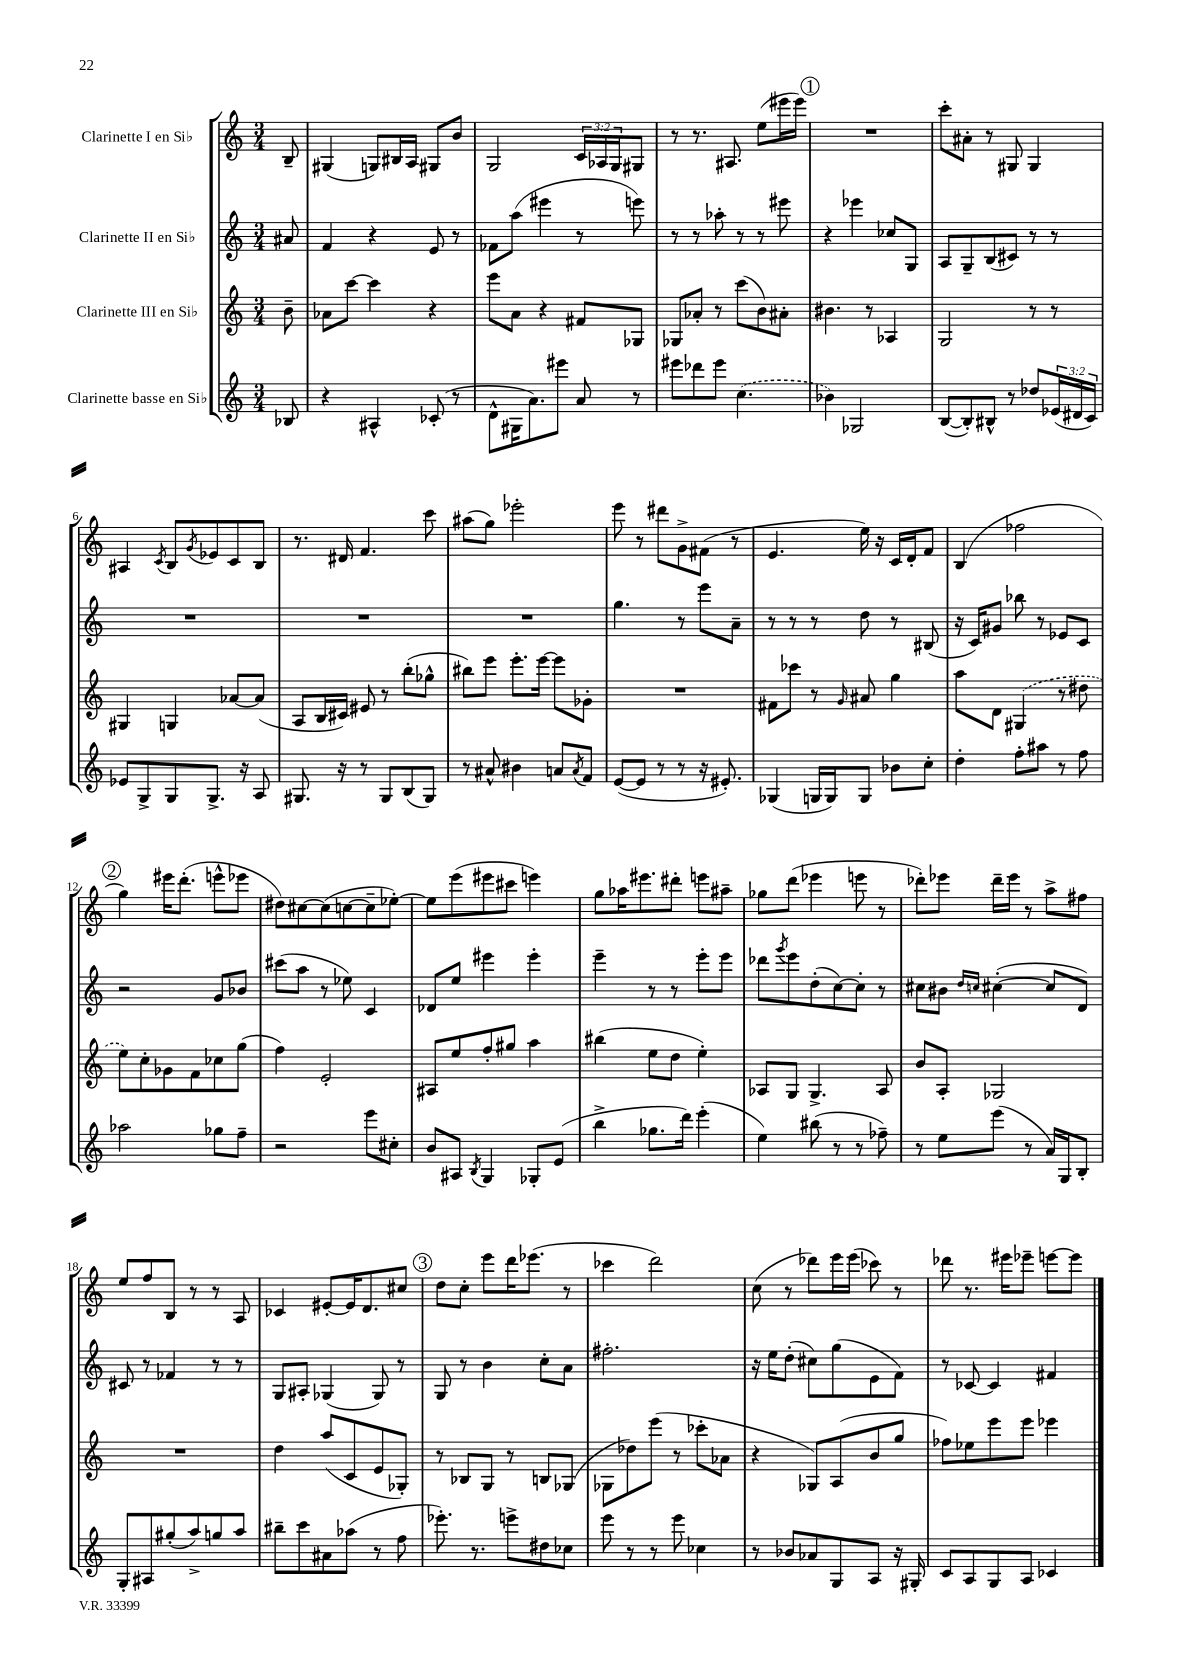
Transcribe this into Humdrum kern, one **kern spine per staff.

**kern	**kern	**kern	**kern
*staff4	*staff3	*staff2	*staff1
*clefG2	*clefG2	*clefG2	*clefG2
*k[]	*k[]	*k[]	*k[]
*M3/4	*M3/4	*M3/4	*M3/4
8B-	8b~	8a#	8B~
=	=	=	=
4r	8a-	4f	(4G#
.	[8ccc	.	.
4A#^^	4ccc]	4r	8G)
.	.	.	16B#
.	.	.	16A
(8c-'	4r	8e	8G#
8r	.	8r	8b
=	=	=	=
8d^^	8eee	8f-	2G
16G#	8a	(8aa	.
8.a)	.	.	.
.	4r	4eee#	.
8eee#	.	.	.
8a	8f#	8r	24c
.	.	.	24A-
.	.	.	24G
8r	8G-	8eee)	8G#
=	=	=	=
8eee#	8G-	8r	8r
8ddd-	8a-'	8r	8.r
8eee#	8r	8aa-'	.
.	.	.	8.A#
(4.cc	(8ccc	8r	.
.	8b)	8r	(8ee
.	8a#'	8eee#	16eee#
.	.	.	16eee#)
=	=	=	=
4b-)	4.b#	4r	2.r
2G-	.	4eee-	.
.	8r	.	.
.	4A-	8cc-	.
.	.	8G	.
=	=	=	=
([8B	2G	8A	8ccc'
8B'])	.	8G~	8a#'
8B#^^	.	(8B	8r
8r	.	8c#)	8G#
8dd-	8r	8r	4G#
(24e-	8r	8r	.
24d#	.	.	.
24c)	.	.	.
=	=	=	=
8e-	4G#	2.r	4A#
8G^	.	.	.
.	.	.	8qc
8G	4G	.	8B
.	.	.	8qg
8.G^	.	.	8e-
.	[8a-	.	8c
16r	.	.	.
8A	(8a-]	.	8B
=	=	=	=
8.G#	8A	2.r	8.r
.	16B	.	.
16r	16c#)	.	16d#
8r	8e#	.	4.f
8G#	8r	.	.
(8B	(8bb'	.	.
8G#)	8gg-^^	.	8ccc
=	=	=	=
8r	8bb#)	2.r	(8aa#
8a#^^	8eee	.	8gg)
4b#	8.eee'	.	2eee-'
.	[16eee	.	.
8a	8eee]	.	.
8qa	.	.	.
8f	8g-'	.	.
=	=	=	=
([8e	2.r	4.gg	8eee
8e]	.	.	8r
8r	.	.	8ddd#
8r	.	8r	8g^
16r	.	8eee	(8f#
8.e#')	.	.	.
.	.	8a~	8r
=	=	=	=
(4G-	8f#	8r	4.e
.	8ccc-	8r	.
16G	8r	8r	.
16G)	.	.	.
.	16qqg	.	.
8G	8a#	8dd	16ee)
.	.	.	16r
8b-	4gg	8r	16c
.	.	.	16d'
8cc'	.	(8B#	8f
=	=	=	=
4dd'	8aa	16r	(4B
.	.	16c)	.
.	8d	8g#	.
8ff'	(4G#	8bb-	2ff-
8aa#	.	8r	.
8r	8r	8e-	.
8ff	8dd#	8c	.
=	=	=	=
2aa-	8ee)	2r	4gg)
.	8cc'	.	.
.	8g-	.	16eee#
.	.	.	(8.ddd'
.	8f	.	.
8gg-	8cc-	8g	8eee^^
8ff~	(8gg	8b-	8eee-
=	=	=	=
2r	4ff)	(8ccc#	8dd#)
.	.	8aa	[8cc#
.	2e'	8r	(8cc#]
.	.	8ee-)	[8cc
8eee	.	4c	8cc~]
8cc#'	.	.	[8ee-')
=	=	=	=
8b	8A#	8d-	8ee-]
8A#	8ee	8ee	(8eee
8qB	.	.	.
4G	8ff'	4eee#	8eee#
.	8gg#	.	8ccc#
8G-'	4aa	4eee#'	4eee)
(8e	.	.	.
=	=	=	=
4bb^	(4bb#	4eee~	8gg
.	.	.	16aa-
.	.	.	8.eee#
8.gg-	8ee	8r	.
.	8dd	8r	8ddd#'
16ddd)	.	.	.
(4eee'	4ee')	8eee'	8eee
.	.	8eee	8aa#~
=	=	=	=
4ee)	8A-	8ddd-	8gg-
.	.	8qggg	.
.	8G	8eee	(8ddd
(8bb#	4.G^	(8dd'	4eee-
8r	.	[8cc)	.
8r	.	8cc']	8eee
8ff-~)	8A-	8r	8r
=	=	=	=
8r	8b	8cc#	8ddd-')
8ee	8A'	8b#	8eee-
.	.	16qqdd	.
.	.	16qqcc	.
(8eee	2G-	([4cc#'	16ddd-~
.	.	.	16eee-
8r	.	.	8r
16a)	.	8cc#]	8aa^
16G	.	.	.
8B'	.	8d)	8ff#
=	=	=	=
8G'	2.r	8c#	8ee
8A#	.	8r	8ff
(8gg#'	.	4f-	8B
8aa^)	.	.	8r
8gg	.	8r	8r
8aa	.	8r	8A
=	=	=	=
8bb#~	4dd	8G	4c-
8ccc	.	8A#'	.
8a#	(8aa	(4G-	[8e#'
(8aa-	8c	.	16e#]
.	.	.	8.d
8r	8e	8G-)	.
8ff	8G-')	8r	8cc#
=	=	=	=
8.eee-')	8r	8G	8dd
.	8B-	8r	8cc'
8.r	.	.	.
.	8G	4b	8eee
8eee^	8r	.	16ddd
.	.	.	(8.eee-
8dd#	8B	8cc'	.
8cc-	(8G-	8a	8r
=	=	=	=
8eee	8G-	2.ff#'	4ccc-
8r	8dd-)	.	.
8r	(8eee	.	2ddd)
8eee	8r	.	.
4cc-	8ccc-'	.	.
.	8a-	.	.
=	=	=	=
8r	4r	16r	(8cc
.	.	16ee	.
8b-	.	(8dd'	8r
8a-	8G-)	8cc#)	8ddd-)
8G	(8A	(8gg	16eee
.	.	.	(16eee
8A	8b	8e	8ccc-)
16r	8gg	8f)	8r
16G#'	.	.	.
=	=	=	=
8c	8ff-)	8r	8ddd-
8A	8ee-	[8c-	8.r
8G	8eee	4c-]	.
.	.	.	16eee#
8A	8eee	.	8eee-~
4c-	4eee-	4f#	[8eee
.	.	.	8eee]
==	==	==	==
*-	*-	*-	*-
